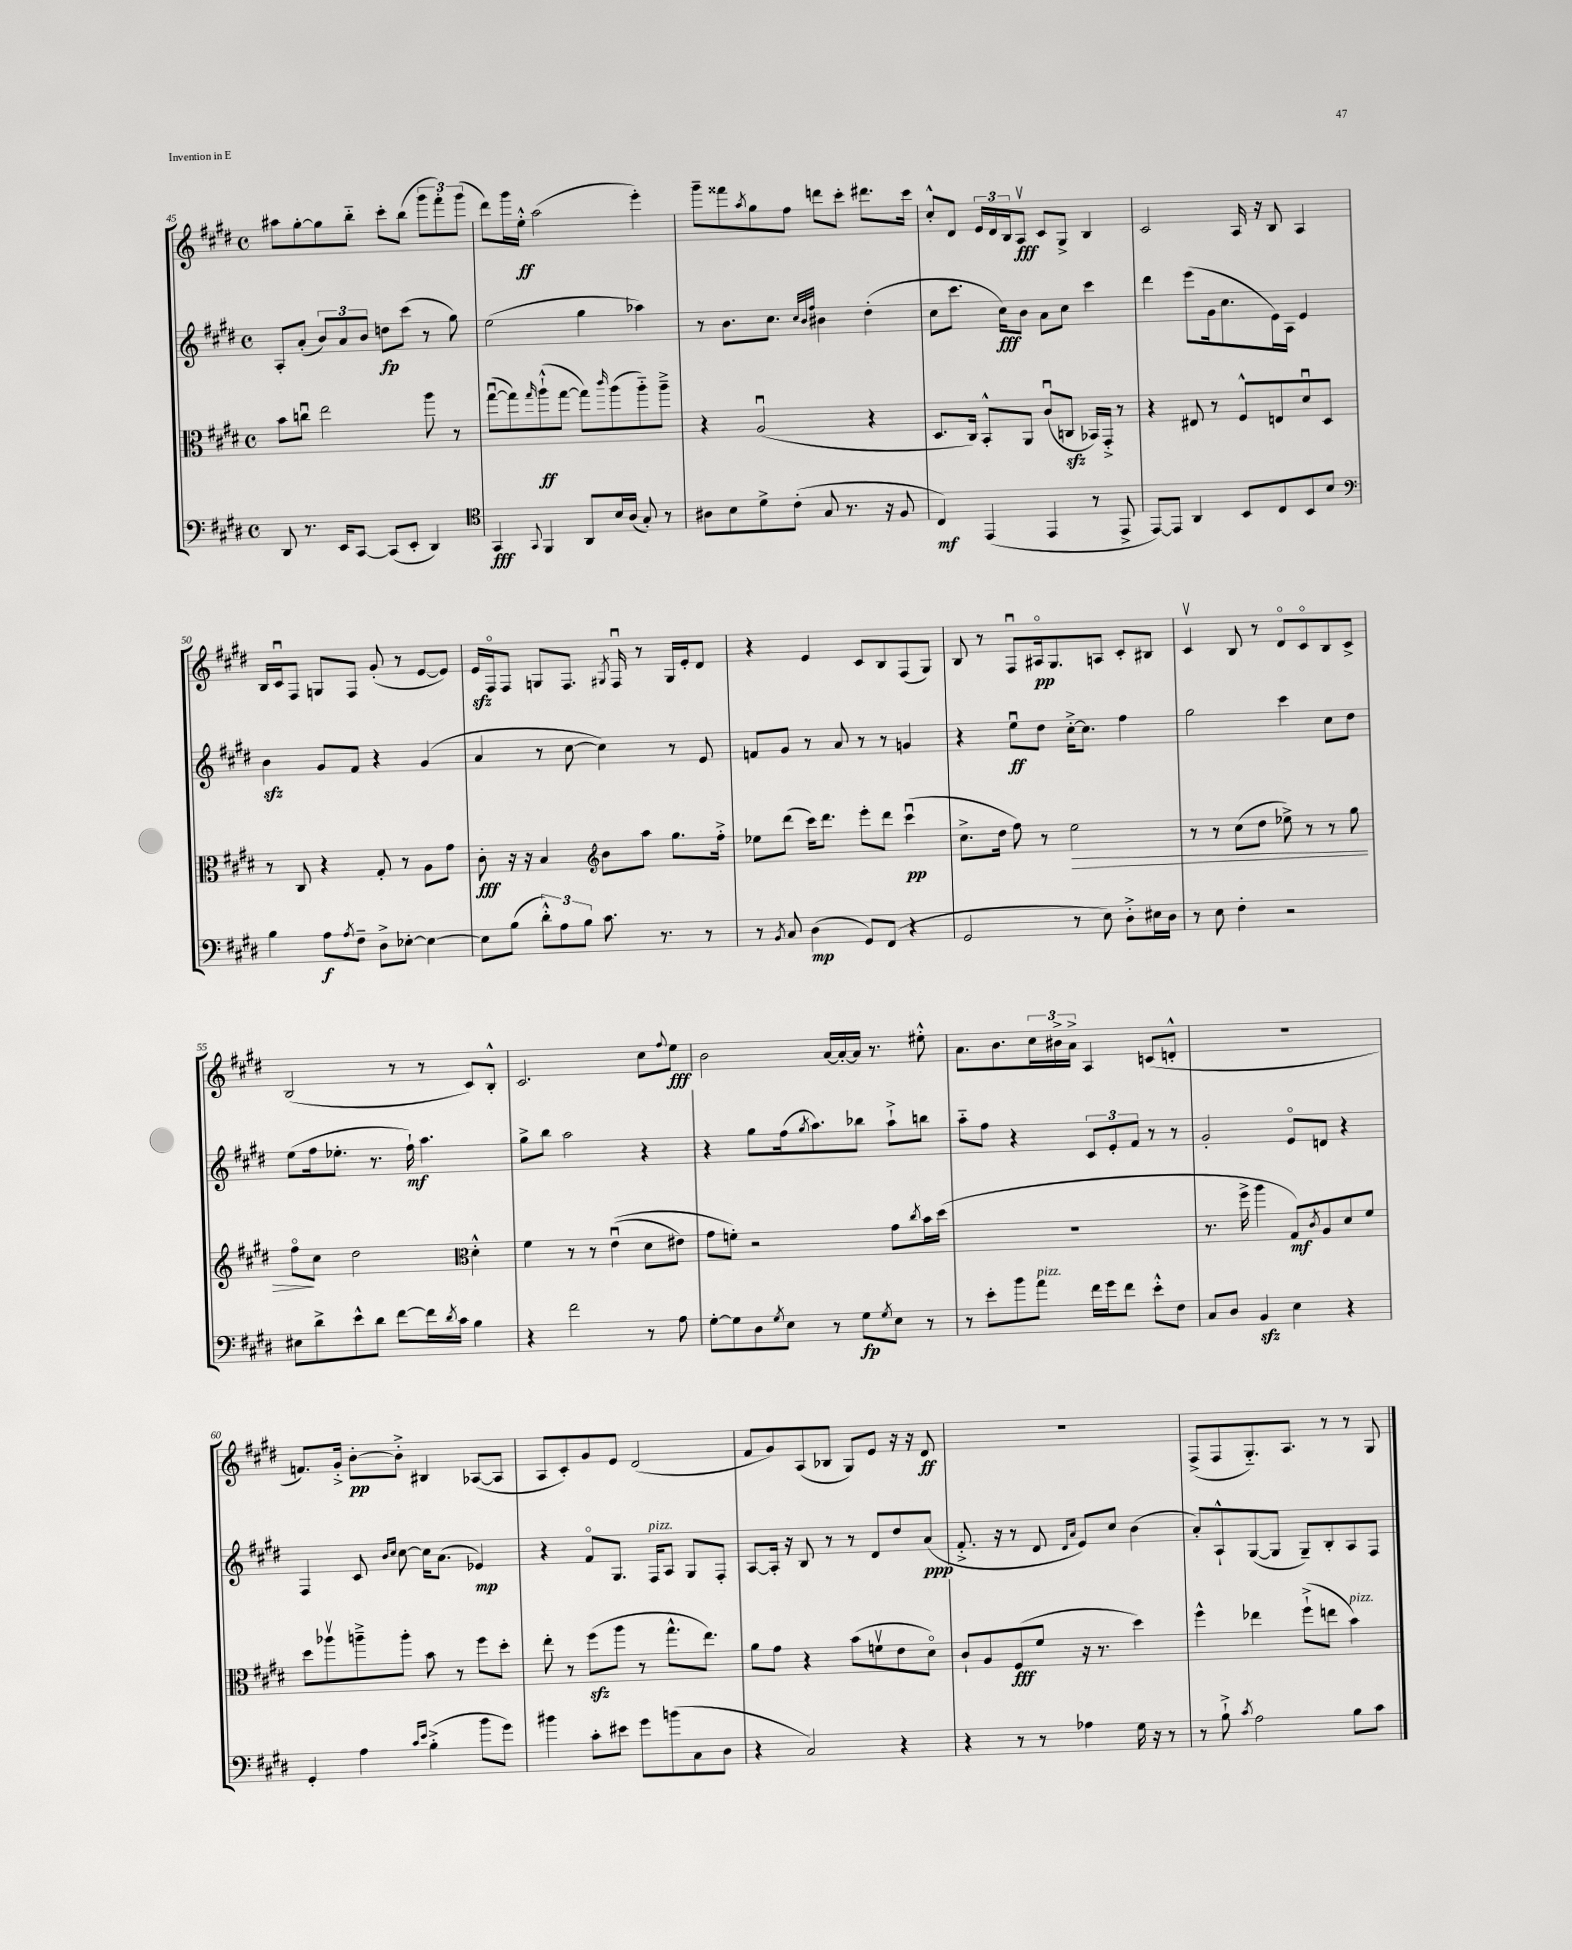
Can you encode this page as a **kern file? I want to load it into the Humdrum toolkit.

**kern	**dynam	**kern	**dynam	**kern	**dynam	**kern	**dynam
*part4	*part4	*part3	*part3	*part2	*part2	*part1	*part1
*staff4	*staff4	*staff3	*staff3	*staff2	*staff2	*staff1	*staff1
*clefF4	*	*clefC3	*	*clefG2	*	*clefG2	*
*k[f#c#g#d#]	*	*k[f#c#g#d#]	*	*k[f#c#g#d#]	*	*k[f#c#g#d#]	*
*M4/4	*	*M4/4	*	*M4/4	*	*M4/4	*
*met(c)	*	*met(c)	*	*met(c)	*	*met(c)	*
=45	=45	=45	=45	=45	=45	=45	=45
8DD#/	.	8b\L	.	8A'/L	.	8aa#X\L	.
8.r	.	8ccnu\J	.	(8a'/J	.	[8gg#'\	.
.	.	2ee\	.	12b/L)	.	8gg#\]	.
16EE/KL	.	.	.	.	.	.	.
.	.	.	.	12a/	.	.	.
[8CC#/J	.	.	.	.	.	8bb\J	.
.	.	.	.	12b/J	.	.	.
(8CC#/L]	.	.	.	8ddn\L	fp	8ccc#'\L	.
8EE'/J	.	.	.	(8ccc#\J	.	(8bb\J	.
4DD#/)	.	8aa\	.	8r	.	12ggg#\L	.
.	.	.	.	.	.	12fff#'\)	.
.	.	8r	.	8gg#\)	.	.	.
.	.	.	.	.	.	(12ggg#\J	.
=46	=46	=46	=46	=46	=46	=46	=46
*clefC4	*	*	*	*	*	*	*
4GG#/	fff	([8gg#u\L	.	(2ee\	.	8ddd#\L)	.
.	.	8gg#\])	.	.	.	16ggg#\L	.
.	.	.	.	.	.	16ee'^^\JJ	ff
8qqGG#/	.	16qqgg#/	.	.	.	.	.
4FF#/	.	(8aa`^^\	ff	.	.	(2aa\	.
.	.	[8gg#\J	.	.	.	.	.
8AA/L	.	8gg#\L])	.	4gg#\	.	.	.
.	.	16qqccc#/	.	.	.	.	.
16B/L	.	(8aa\	.	.	.	.	.
(16A/JJ	.	.	.	.	.	.	.
8G#'/)	.	8aa\)	.	4aa-X\)	.	4eee'\)	.
8r	.	8aa~^\J	.	.	.	.	.
=47	=47	=47	=47	=47	=47	=47	=47
8A#X\L	.	4r	.	8r	.	8ggg#~\L	.
8B\	.	.	.	8.b\L	.	8fff##X\	.
.	.	.	.	.	.	8qaa/	.
8d#^\	.	(2Au/	.	.	.	8gg#\	.
.	.	.	.	8.cc#\J	.	.	.
(8c#'\J	.	.	.	.	.	8ff#\J	.
.	.	.	.	32qqcc#/LLL	.	.	.
.	.	.	.	32qqb/	.	.	.
.	.	.	.	32qqff#/JJJ	.	.	.
8G#/	.	.	.	4b#X\	.	8dddn\L	.
8.r	.	.	.	.	.	8ccc#'\J	.
.	.	4r	.	(4dd#'\	.	8.ddd#X\L	.
16r	.	.	.	.	.	.	.
8F#/	.	.	.	.	.	.	.
.	.	.	.	.	.	16ccc#\Jk	.
=48	=48	=48	=48	=48	=48	=48	=48
4C#/)	mf	8.D#/L	.	8cc#\L	.	8cc#'^^/L	.
.	.	.	.	8.ccc#\J	.	8d#/J	.
.	.	16C#/Jk)	.	.	.	.	.
(4EE/	.	8BB'^^/L	.	.	.	24e/LL	.
.	.	.	.	.	.	24d#/	.
.	.	.	.	16cc#\KL)	fff	.	.
.	.	.	.	.	.	24B/J	.
.	.	8AA/J	.	8b\J	.	8Av/J	fff
4EE/	.	(8c#u/L	.	8a\L	.	8c#/L	.
.	.	8Cnzz/J	.	8cc#\J	.	8G#^/J	.
8r	.	16BB-X/LL)	.	4ccc#\	.	4B/	.
.	.	16GG#'^/JJ	.	.	.	.	.
8EE^/	.	8r	.	.	.	.	.
=49	=49	=49	=49	=49	=49	=49	=49
[8EE/L)	.	4r	.	4ddd#\	.	2c#/	.
8EE/J]	.	.	.	.	.	.	.
4AA/	.	8E#X/	.	(8eee\L	.	.	.
.	.	8r	.	16g#\k	.	.	.
.	.	.	.	8.cc#\	.	.	.
8BB/L	.	8F#^^/L	.	.	.	16A/	.
.	.	.	.	.	.	16r	.
8C#/	.	8En/	.	16e\L)	.	8B/	.
.	.	.	.	16A\JJ	.	.	.
8BB/	.	8d#u/	.	4e/	.	4A/	.
8B/J	.	8D#/J	.	.	.	.	.
!!LO:LB:g=z
=50	=50	=50	=50	=50	=50	=50	=50
*clefF4	*	*	*	*	*	*	*
4B\	.	8r	.	4bzz\	.	16B/LL	.
.	.	.	.	.	.	16c#u/J	.
.	.	8C#/	.	.	.	8F#/J	.
8A\L	f	4r	.	8g#/L	.	8Gn/L	.
8qA/	.	.	.	.	.	.	.
8F#~\J	.	.	.	8f#/J	.	8F#/J	.
8D#^\L	.	8G#'/	.	4r	.	(8g#'/	.
[8E-X'\J	.	8r	.	.	.	8r	.
4E-\_	.	8A\L	.	(4g#/	.	[8e/L	.
.	.	8g#\J	.	.	.	8e/J])	.
=51	=51	=51	=51	=51	=51	=51	=51
8E-\L]	.	8c#'\	fff	4a/	.	16ezz/LL	.
.	.	.	.	.	.	16F#/J	.
(8B\J	.	16r	.	.	.	8F#/J	.
.	.	16r	.	.	.	.	.
12d#'^^\L)	.	4B/	.	8r	.	8Gn/L	.
12A\	.	.	.	.	.	.	.
.	.	.	.	[8cc#\	.	8.F#/J	.
12B\J	.	.	.	.	.	.	.
*	*	*clefG2	*	*	*	*	*
8.c#\	.	8b\L	.	4cc#\])	.	.	.
.	.	.	.	.	.	8qG#X/	.
.	.	.	.	.	.	16F#u/	.
.	.	8aa\J	.	.	.	8r	.
8.r	.	.	.	.	.	.	.
.	.	8.gg#\L	.	8r	.	16G#/LL	.
.	.	.	.	.	.	16e'/J	.
8r	.	.	.	8e/	.	8d#/J	.
.	.	16ff#'^\Jk	.	.	.	.	.
=52	=52	=52	=52	=52	=52	=52	=52
8r	.	8ee-X\L	.	8fn/L	.	4r	.
8qBB/	.	.	.	.	.	.	.
8C#/	.	(8ddd#\J	.	8g#/J	.	.	.
(4D#\	mp	16ccc#\KL)	.	8r	.	4e/	.
.	.	8.ddd#\J	.	.	.	.	.
.	.	.	.	8a/	.	.	.
8GG#/L)	.	8eee'\L	.	8r	.	8c#/L	.
(8FF#/J	.	8ddd#\J	.	8r	.	8B/	.
4r	.	(4ccc#u\	pp	4gn/	.	(8F#/	.
.	.	.	.	.	.	8G#/J)	.
=53	=53	=53	=53	=53	=53	=53	=53
2GG#/	.	8.cc#^\L	.	4r	.	8B/	.
.	.	.	.	.	.	8r	.
.	.	16dd#\Jk	.	.	.	.	.
.	.	8ff#\)	.	8eeu\L	ff	8F#u/L	.
.	.	8r	.	8dd#\J	.	16A#X/k	pp
.	.	.	.	.	.	8.G#/	.
!	!	!	!LO:HP:b	!	!	!	!
8r	.	2ee\	>	[16cc#'^\KL	.	.	.
.	.	.	.	8.cc#\J]	.	.	.
8E\)	.	.	.	.	.	8An/J	.
8D#'^\L	.	.	.	4ff#\	.	8c#'/L	.
16E#X\L	.	.	.	.	.	8B#X/J	.
16D#\JJ	.	.	.	.	.	.	.
=54	=54	=54	=54	=54	=54	=54	=54
8r	.	8r	.	2gg#\	.	4c#v/	.
8E\	.	8r	.	.	.	.	.
4F#'\	.	(8cc#\L	.	.	.	8B/	.
.	.	8dd#\J	.	.	.	8r	.
2r	.	8ee-X^\)	.	4ccc#\	.	8d#/L	.
.	.	8r	.	.	.	8c#/	.
.	.	8r	.	8cc#\L	.	8B/	.
.	.	8gg#\	.	8dd#\J	.	8c#^/J	.
!!LO:LB:g=z
=55	=55	=55	=55	=55	=55	=55	=55
8E#X\L	.	8ff#\L	.	(8ee\L	.	(2B/	.
8d#^\	.	8cc#\J	]	16ff#\k	.	.	.
.	.	.	.	8.ee-X'\J	.	.	.
8e^^\	.	2dd#\	.	.	.	.	.
8d#\J	.	.	.	8.r	.	.	.
[8f#\L	.	.	.	.	.	8r	.
.	.	.	.	16ff#`\)	mf	.	.
16f#\L]	.	.	.	4.aa\	.	8r	.
8qd#/	.	.	.	.	.	.	.
16c#\JJ	.	.	.	.	.	.	.
*	*	*clefC3	*	*	*	*	*
4B\	.	4d#'^^\	.	.	.	8c#/L)	.
.	.	.	.	.	.	8B'^^/J	.
=56	=56	=56	=56	=56	=56	=56	=56
4r	.	4f#\	.	8gg#^\L	.	2.c#/	.
.	.	.	.	8bb\J	.	.	.
2f#\	.	8r	.	2aa\	.	.	.
.	.	8r	.	.	.	.	.
.	.	((4eu\	.	.	.	.	.
8r	.	8d#\L	.	4r	.	8cc#\L	.
.	.	.	.	.	.	8qqff#/	.
8A\	.	8e#X\J)	.	.	.	8ee\J	fff
=57	=57	=57	=57	=57	=57	=57	=57
[8G#'\L	.	8g#\L	.	4r	.	2b\	.
8G#\]	.	8fn'\J)	.	.	.	.	.
8D#\	.	2r	.	8gg#\L	.	.	.
8qG#/	.	.	.	.	.	.	.
8E\J	.	.	.	(16ff#\k	.	.	.
.	.	.	.	8qgg#/	.	.	.
.	.	.	.	8.aa\)	.	.	.
8r	.	.	.	.	.	[16a/LL	.
.	.	.	.	.	.	16a'/_	.
8G#\L	fp	.	.	8bb-X\J	.	16a/JJ]	.
.	.	.	.	.	.	8.r	.
8qG#/	.	.	.	.	.	.	.
8E\J	.	8g#\L	.	8aa`^\L	.	.	.
.	.	8qcc#/	.	.	.	.	.
8r	.	16b\L	.	8bbn\J	.	8ee#X'^^\	.
.	.	(16dd#\JJ	.	.	.	.	.
=58	=58	=58	=58	=58	=58	=58	=58
8r	.	1r	.	8aa\L	.	8.a\L	.
8e'\L	.	.	.	8ff#\J	.	.	.
.	.	.	.	.	.	8.b\	.
8b\	.	.	.	4r	.	.	.
!LO:TX:a:i:t=pizz.	!	!	!	!	!	!	!
8a\J	.	.	.	.	.	24cc#\L	.
.	.	.	.	.	.	24b#X^\	.
.	.	.	.	.	.	24a^\JJ	.
16f#\LL	.	.	.	12c#/L	.	4A/	.
16g#\J	.	.	.	.	.	.	.
.	.	.	.	12e'/	.	.	.
8f#\J	.	.	.	.	.	.	.
.	.	.	.	12f#/J	.	.	.
8e'^^\L	.	.	.	8r	.	(8cn/L	.
8F#\J	.	.	.	8r	.	8dn'^^/J	.
=59	=59	=59	=59	=59	=59	=59	=59
8C#/L	.	8.r	.	2g#'/	.	1r	.
8D#/J	.	.	.	.	.	.	.
.	.	16ff#^\	.	.	.	.	.
4BBzz/	.	4aa\	.	.	.	.	.
4E\	.	8G#/L)	mf	8e/L	.	.	.
.	.	8qc#/	.	.	.	.	.
.	.	8A/	.	8dn/J	.	.	.
4r	.	8d#/	.	4r	.	.	.
.	.	8f#/J	.	.	.	.	.
!!LO:LB:g=z
=60	=60	=60	=60	=60	=60	=60	=60
4GG#'/	.	8dd#\L	.	4F#/	.	8.fn/L)	.
.	.	8aa-Xv\	.	.	.	.	.
.	.	.	.	.	.	16g#'^/Jk	.
4A\	.	8aan~^\	.	8c#/	.	[8b'\L	pp
.	.	.	.	16qqb/LL	.	.	.
.	.	.	.	16qqcc#/JJ	.	.	.
.	.	8aa'\J	.	[8cc#\	.	8b'^\J]	.
16qqc#/LL	.	.	.	.	.	.	.
16qqe/JJ	.	.	.	.	.	.	.
(4B'^\	.	8b\	.	16cc#\KL]	.	4B#X/	.
.	.	.	.	(8.a\J	.	.	.
.	.	8r	.	.	.	.	.
8b\L	.	8ff#\L	.	4e-X/)	mp	([8A-X/L	.
8g#\J)	.	8dd#'\J	.	.	.	8A-/J]	.
=61	=61	=61	=61	=61	=61	=61	=61
4b#X\	.	8ee'\	.	4r	.	8A/L	.
.	.	8r	.	.	.	8c#'/)	.
8c#'\L	.	(8ff#zz\L	.	8f#/L	.	8g#/	.
8e#X\J	.	8aa\J	.	8.G#/J	.	8e/J	.
8g#\L	.	8r	.	.	.	(2d#/	.
!	!	!	!	!LO:TX:a:i:t=pizz.	!	!	!
.	.	.	.	16F#/KL	.	.	.
(8bn\	.	8.gg#^^\L	.	8A/J	.	.	.
8C#\	.	.	.	8G#/L	.	.	.
.	.	8.ee\J)	.	.	.	.	.
8D#\J	.	.	.	8F#'/J	.	.	.
=62	=62	=62	=62	=62	=62	=62	=62
4r	.	8a\L	.	[8A/L	.	8f#/L	.
.	.	8g#\J	.	16A'/Jk]	.	8g#/)	.
.	.	.	.	16r	.	.	.
2C#/)	.	4r	.	8B/	.	(8A/	.
.	.	.	.	8r	.	8B-X/J	.
.	.	(8b\L	.	8r	.	8G#/L)	.
.	.	8fnv\	.	8d#/L	.	8e/J	.
4r	.	8e\	.	8dd#/	.	16r	.
.	.	.	.	.	.	16r	.
.	.	8d#\J)	.	(8a/J	ppp	8d#/	ff
=63	=63	=63	=63	=63	=63	=63	=63
4r	.	8c#`/L	.	8.f#'^/	.	1r	.
.	.	8A/	.	.	.	.	.
.	.	.	.	16r	.	.	.
8r	.	(8F#/	fff	8r	.	.	.
8r	.	8f#/J	.	8d#/	.	.	.
.	.	.	.	16qqd#/LL	.	.	.
.	.	.	.	16qqa/JJ	.	.	.
4A-X\	.	16r	.	8e/L)	.	.	.
.	.	8.r	.	.	.	.	.
.	.	.	.	8cc#/J	.	.	.
16G#\	.	4dd#\)	.	(4b\	.	.	.
16r	.	.	.	.	.	.	.
8r	.	.	.	.	.	.	.
=64	=64	=64	=64	=64	=64	=64	=64
8r	.	4ff#^^\	.	8a'/L)	.	(8F#^/L	.
8B`^\	.	.	.	8A`^^/	.	8F#/	.
8qc#/	.	.	.	.	.	.	.
2A\	.	4ee-X\	.	([8G#/	.	8.G#/)	.
.	.	.	.	8G#/J]	.	.	.
.	.	.	.	.	.	8.A/J	.
.	.	(8ff#`^\L	.	8G#~/L)	.	.	.
.	.	8een\J	.	8B'/	.	8r	.
!	!	!LO:TX:a:i:t=pizz.	!	!	!	!	!
8B\L	.	4b\)	.	8A/	.	8r	.
8c#\J	.	.	.	8F#/J	.	8G#/	.
==	==	==	==	==	==	==	==
*-	*-	*-	*-	*-	*-	*-	*-
